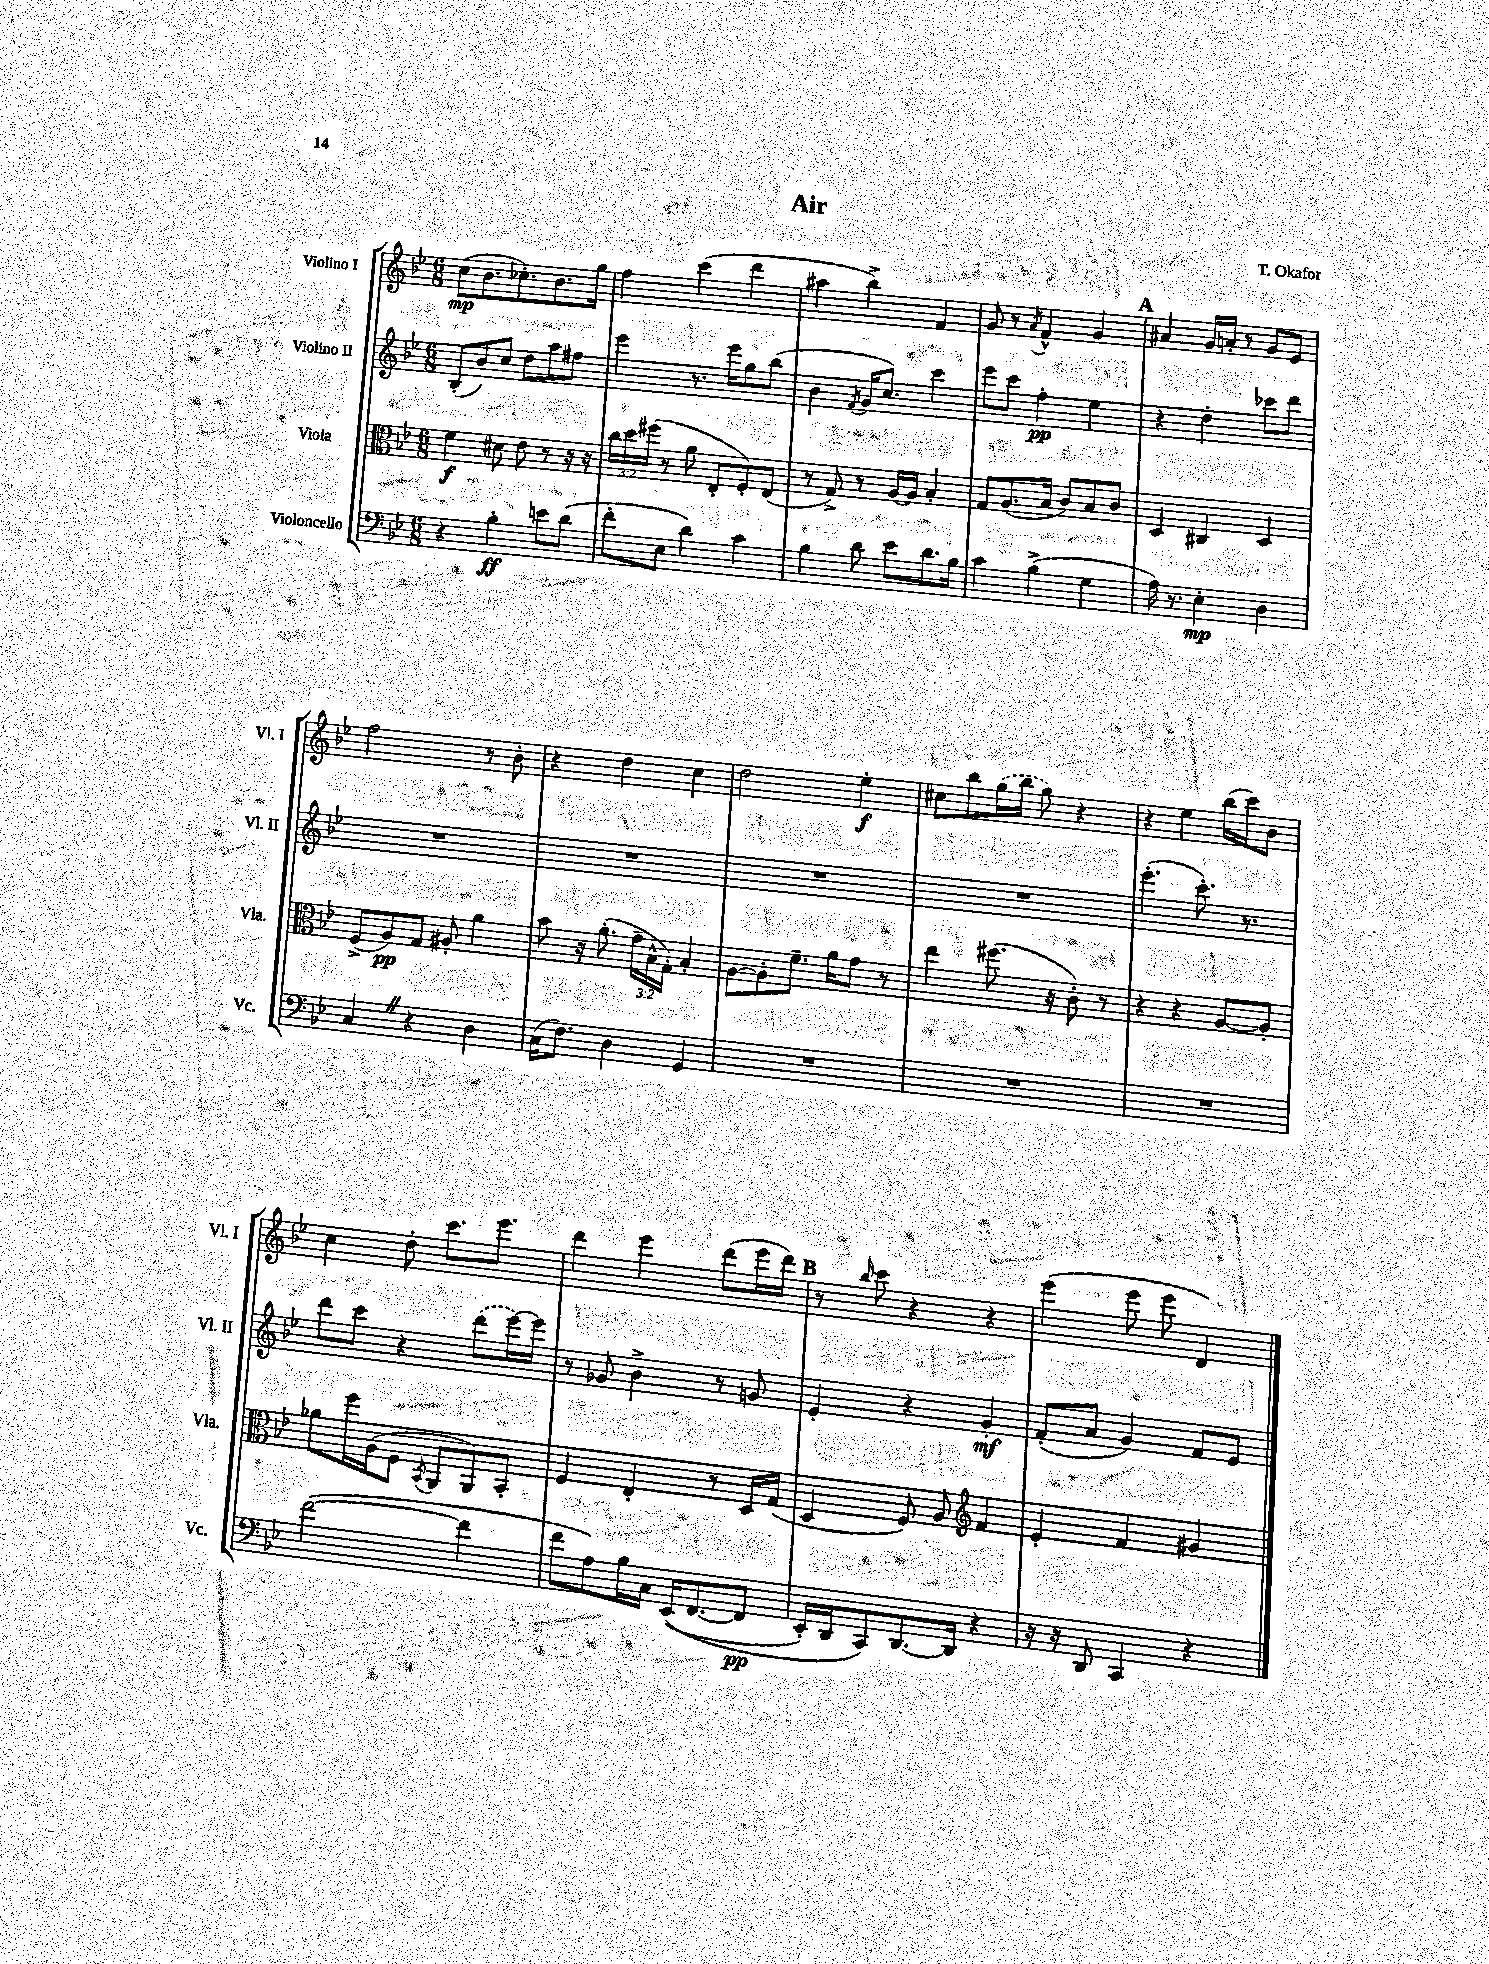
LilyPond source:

\header { title = "Air" composer = "T. Okafor" }
<<
\new StaffGroup <<
\new Staff = "s0" \with { instrumentName = "Violino I" shortInstrumentName = "Vl. I" } {
    \clef treble \key bes \major \numericTimeSignature \time 6/8
    c''8\mp( bes'8. ces''8.-.) bes'8. g''16 |
    f''4 c'''4( d'''4 |
    ais''4 bes''4->) f'4 |
    g'8 r8 \acciaccatura { a'8 } f'4-^ g'4 |
    \mark \markup { \bold "A" } ais'4 g'16 a'16-. r8 g'8 ees'8 |
    f''2 r8 bes'8-. |
    r4 d''4 c''4 |
    d''2 ees''4-.\f |
    cis''8 bes''8 \once \slurDashed g''16( bes''16 g''8) r4 |
    r4 ees''4 bes''16( c'''16) bes'8 |
    c''4 d''8-. c'''8. ees'''8. |
    d'''4 ees'''4 d'''8( ees'''16 d'''16) |
    \mark \markup { \bold "B" } r8 \grace { bes''16 } c'''8 r4 r4 |
    ees'''4( ees'''8 ees'''8 d'4) \bar "|." |
}
\new Staff = "s1" \with { instrumentName = "Violino II" shortInstrumentName = "Vl. II" } {
    \clef treble \key bes \major \numericTimeSignature \time 6/8
    bes8-.( bes'8) c''8 d''8 a''8 fis''8 |
    ees'''4 r8. ees'''16 g''8 bes''8( |
    bes'4 \acciaccatura { f'8 } g'16 c''8.) c'''4 |
    ees'''8 c'''8 f''4-.\pp ees''4 |
    \mark \markup { \bold "A" } r4 d''4-. ces'''8 d'''8 |
    R2. |
    R2. |
    R2. |
    R2. |
    ees'''4.-.( c'''8.-.) r8. |
    d'''8 c'''8 r4 \once \slurDashed d'''8( ees'''16~) ees'''16 |
    r8 ges'8 bes'4-> r8 g'8 |
    \mark \markup { \bold "B" } ees'4-. r4 g'4-.\mf |
    f'8-.( a'8 g'4) f'8 ees'8 \bar "|." |
}
\new Staff = "s2" \with { instrumentName = "Viola" shortInstrumentName = "Vla." } {
    \clef alto \key bes \major \numericTimeSignature \time 6/8 \override Staff.TupletNumber.text = #tuplet-number::calc-fraction-text
    f'4\f dis'8 ees'8 r8 r16 r16 |
    \tuplet 3/2 { c''16 d''16 fis''16( } r8 a'8 ees8-. f8-.) ees8( |
    r8 g8->) r8 a16~ a16 bes4-. |
    g8 a8.( bes16 c'8) bes8 c'8 |
    \mark \markup { \bold "A" } d4 cis4 d4 |
    f8->( a8\pp) g8 ais8-. a'4 |
    bes'8 r16 a'8.-.( \tuplet 3/2 { g'16-- bes16-^ g16-.) } bes4-. |
    a8~ a8-. f'8.-- a'16 g'8 r8 |
    ees''4 fis''8.( r16 c'8-.) r8 |
    r4 r4 a8~ a8-. |
    aes'8 f''16 a16( f8 \acciaccatura { bes,8 } a,8 a,8) bes,8-. |
    f4 ees4-. r8 d16 g16( |
    \mark \markup { \bold "B" } d4 f8) a8 \clef treble f'4 |
    ees'4-. f'4 gis'4 \bar "|." |
}
\new Staff = "s3" \with { instrumentName = "Violoncello" shortInstrumentName = "Vc." } {
    \clef bass \key bes \major \numericTimeSignature \time 6/8
    r4 bes4-.\ff e'8 d'8( |
    f'8-. ees8 d'4) c'4 |
    bes4 d'8 ees'8 d'8. bes16 |
    c'4 bes4->( g4 |
    \mark \markup { \bold "A" } a16) r8. ees4-.\mp d4 |
    c4 \once \override BreathingSign.text = \markup { \musicglyph "scripts.caesura.straight" } \breathe r4 d4 |
    c16( f8.) d4 g,4 |
    R2. |
    R2. |
    R2. |
    f'2~( f'4 |
    f'8 a8) bes16 c16 ees,16(\( f,8.~ f,8\pp |
    \mark \markup { \bold "B" } ees,16-.) d,16 c,8\) d,8.~ d,16 r4 |
    r16 r16 d,8 c,4 r4 \bar "|." |
}
>>
>>
\layout { \context { \Score \remove "Bar_number_engraver" } }
